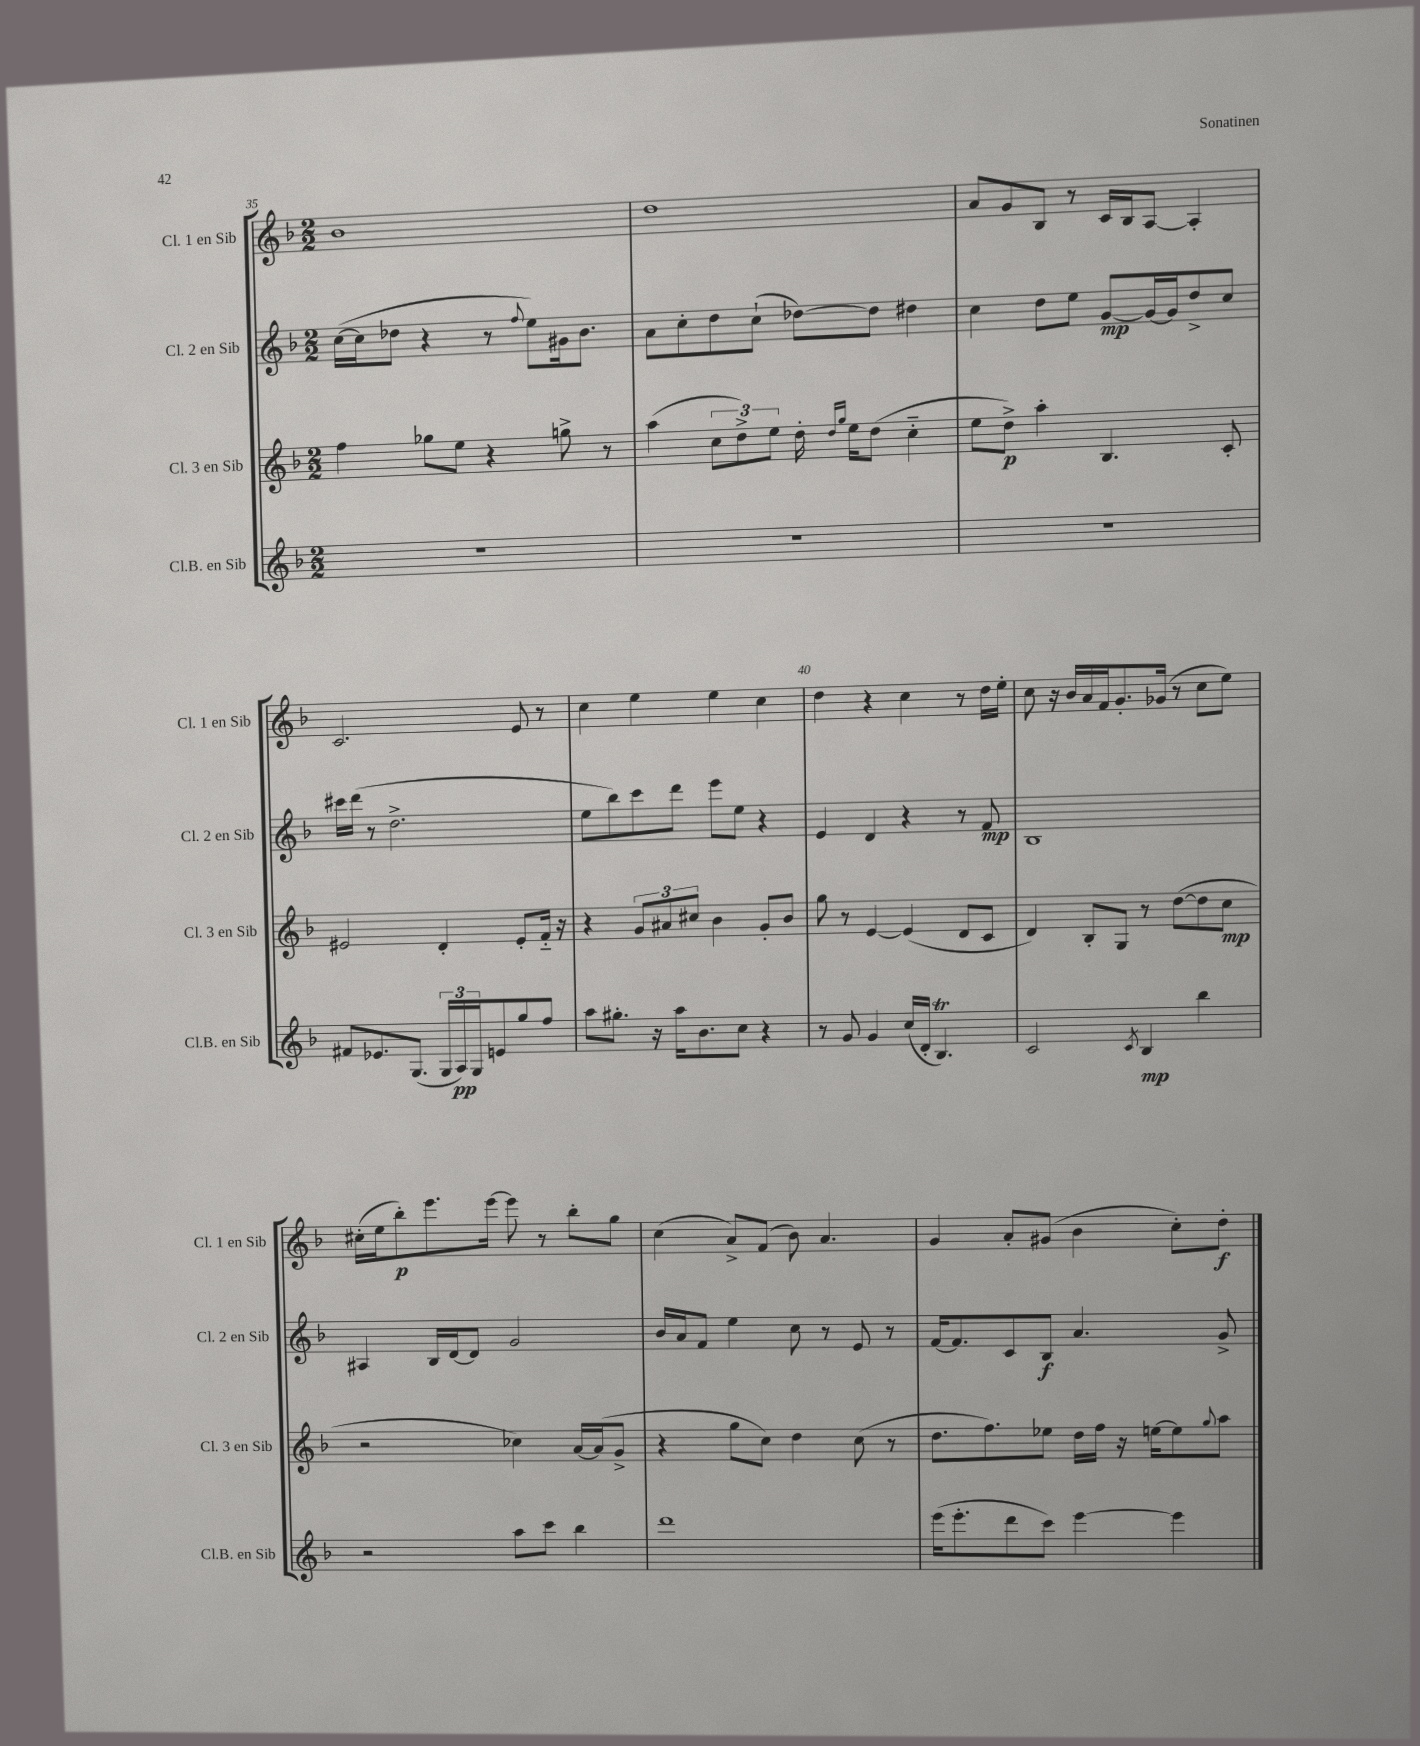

**kern	**kern	**kern	**kern
*staff4	*staff3	*staff2	*staff1
*clefG2	*clefG2	*clefG2	*clefG2
*k[b-]	*k[b-]	*k[b-]	*k[b-]
*M2/2	*M2/2	*M2/2	*M2/2
1r	4ff	([16cc	1b-
.	.	16cc]	.
.	.	8dd-	.
.	8gg-	4r	.
.	8ee	.	.
.	4r	8r	.
.	.	8qqff	.
.	.	8ee)	.
.	8gg^	16g#	.
.	.	8.b-	.
.	8r	.	.
=	=	=	=
1r	(4aa	8a	1dd
.	.	8cc'	.
.	12cc	8dd	.
.	12dd^)	.	.
.	.	(8cc`	.
.	12ee	.	.
.	16dd'	[8dd-)	.
.	16qqdd	.	.
.	16qqgg	.	.
.	16ee	.	.
.	(8dd	8dd-]	.
.	4cc'~	4dd#	.
=	=	=	=
1r	8ee	4cc	8a
.	8dd^)	.	8g
.	4aa'	8dd	8B-
.	.	8ee	8r
.	4.B-	[8g	16c
.	.	.	16B-
.	.	16g_	[8A
.	.	16g]	.
.	.	8dd^	4A']
.	8c'	8cc	.
=	=	=	=
8f#	2e#	16ccc#	2.c
.	.	(16ddd	.
8.e-	.	8r	.
.	.	2.dd^	.
(8.G	.	.	.
24G	4d'	.	.
24A)	.	.	.
24G	.	.	.
8e	.	.	.
8gg	8e#'	.	8e
8ff	16f'~	.	8r
.	16r	.	.
=	=	=	=
8aa	4r	8ee	4cc
8.gg#'	.	8bb-)	.
.	12g	8ccc	4ee
16r	.	.	.
.	12a#	.	.
16aa	.	8ddd	.
.	12cc#	.	.
8.b-	.	.	.
.	4b-	8eee	4ee
8cc	.	8ee	.
4r	8g'	4r	4cc
.	8b-	.	.
=	=	=	=
8r	8gg	4e	4dd
8g	8r	.	.
4g	[4e	4d	4r
(16cc	(4e]	4r	4cc
16d'	.	.	.
4.B-)	.	.	.
.	8d	8r	8r
.	8c	8f	16dd
.	.	.	16ee'
=	=	=	=
2c	4d)	1B-	8cc
.	.	.	16r
.	.	.	16b-
.	8B-'	.	16a
.	.	.	16f
.	8G	.	8.g'
8qc	.	.	.
4B-	8r	.	.
.	.	.	(16g-
.	([8dd	.	8r
4bb-	8dd]	.	8cc
.	8cc	.	8ee)
=	=	=	=
2r	2r	4A#	(16cc#'
.	.	.	16ee
.	.	.	8bb-')
.	.	16B-	8.eee
.	.	[16d	.
.	.	8d]	.
.	.	.	[16eee
8aa	4cc-)	2g	8eee]
8ccc	.	.	8r
4bb-	[16a	.	8bb-'
.	(16a]	.	.
.	8g^	.	8gg
=	=	=	=
1ddd	4r	16b-	(4cc
.	.	16a	.
.	.	8f	.
.	8gg	4ee	8a^)
.	8cc)	.	(8f
.	4dd	8cc	8b-)
.	.	8r	4.a
.	(8cc	8e	.
.	8r	8r	.
=	=	=	=
(16eee	8.dd	[16f	4g
8.eee'	.	8.f]	.
.	8.ff)	.	.
8ddd	.	8c	8a'
8ccc)	8ee-	8B-	(8g#
[4eee	16dd	4.a	4b-
.	16ff	.	.
.	16r	.	.
.	[16ee	.	.
4eee]	8ee]	.	8cc')
.	8qqgg	.	.
.	8aa	8g^	8dd'
==	==	==	==
*-	*-	*-	*-
